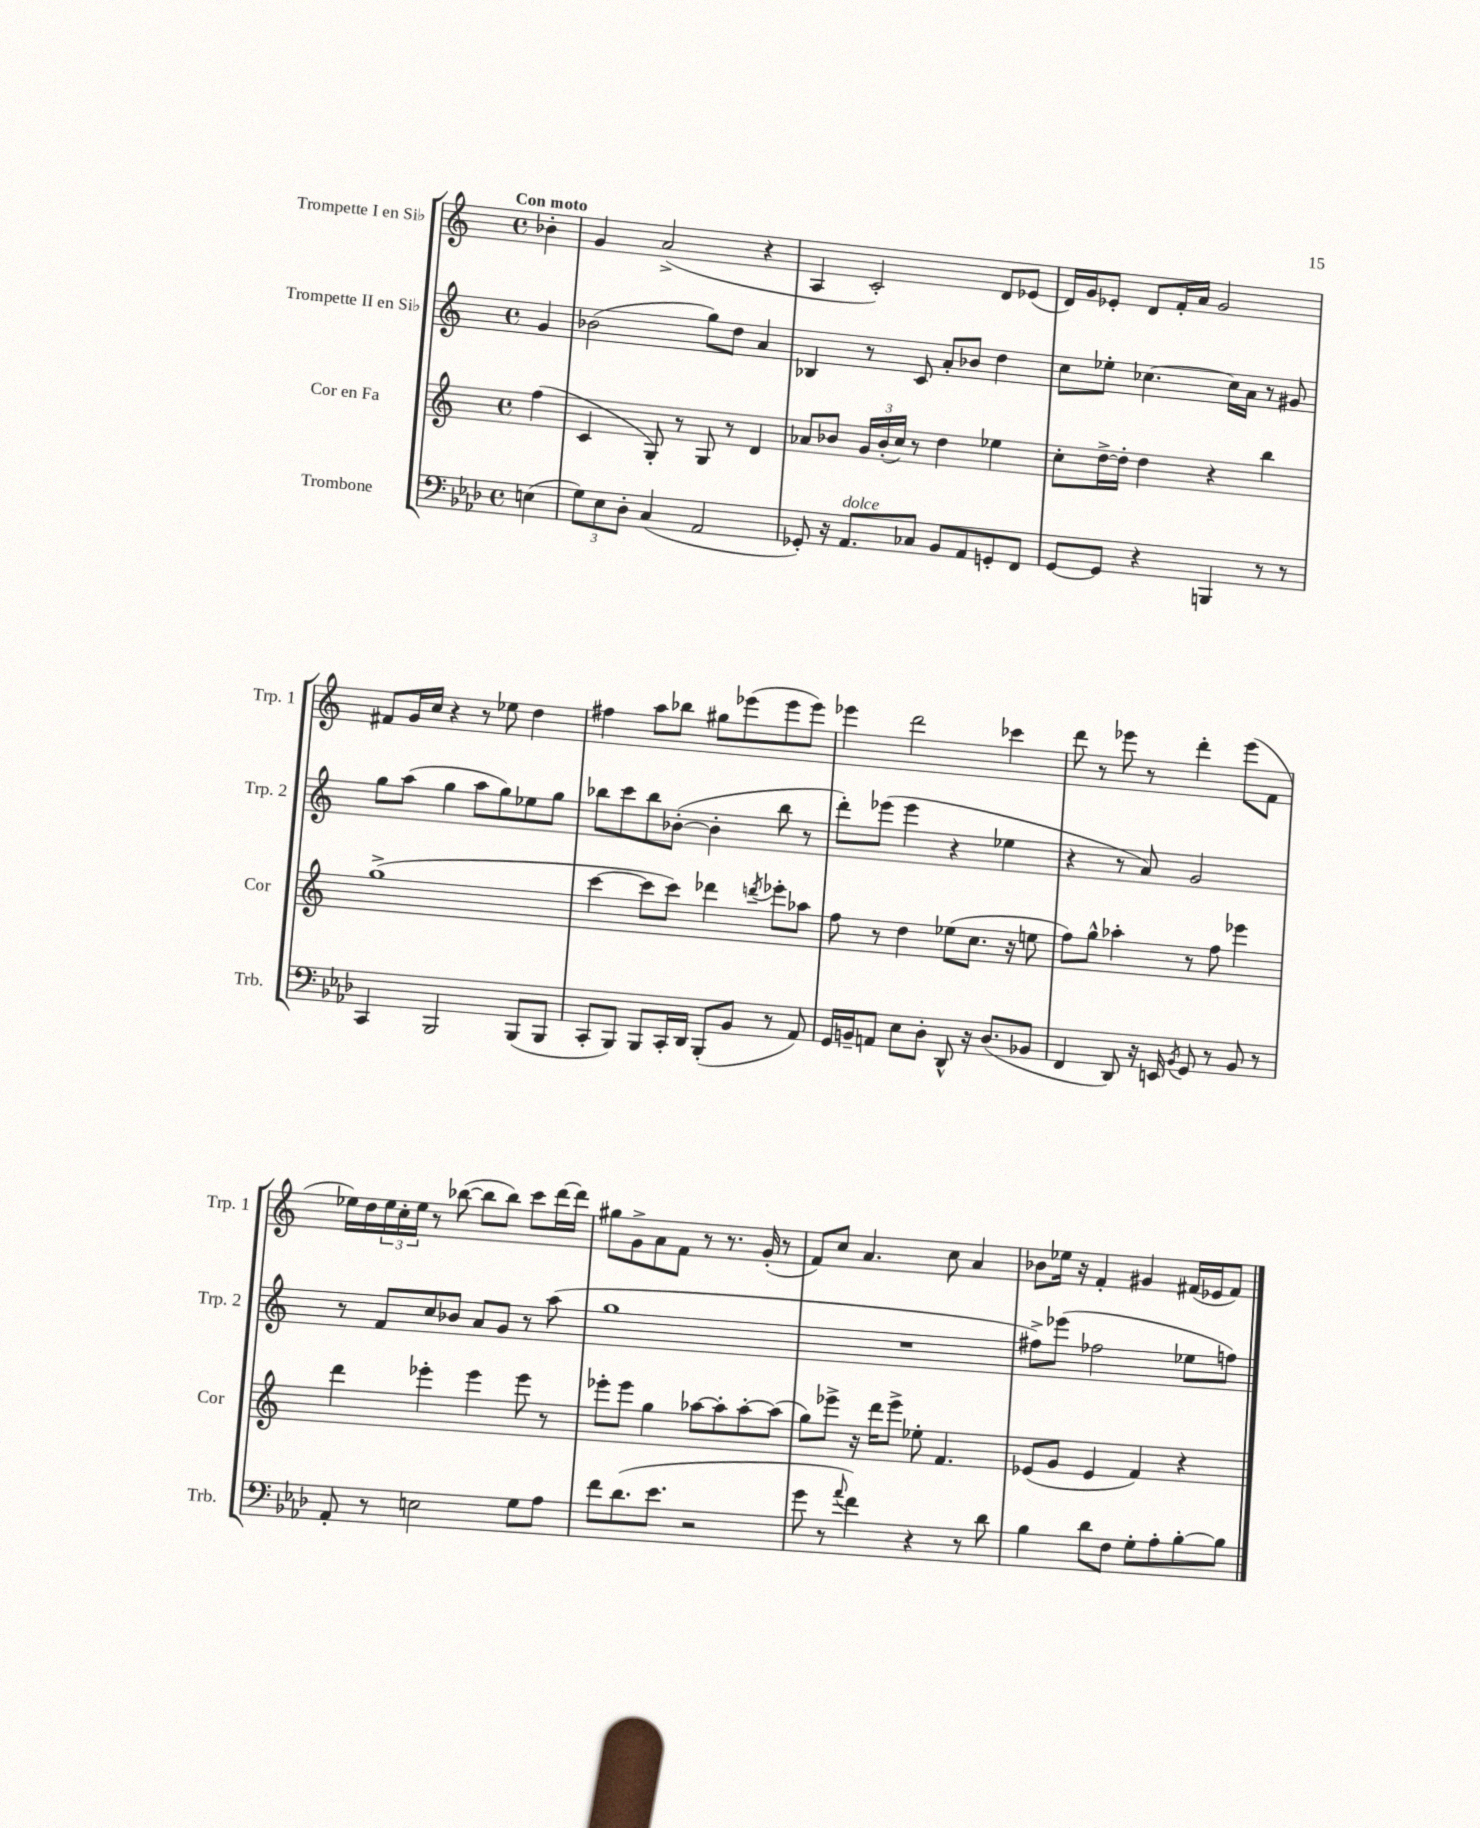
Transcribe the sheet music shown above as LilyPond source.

<<
\new StaffGroup <<
\new Staff = "s0" \with { instrumentName = "Trompette I en Sib" shortInstrumentName = "Trp. 1" } {
    \clef treble \key c \major \defaultTimeSignature \time 4/4 \partial 4 \tempo "Con moto"
    bes'4-. |
    g'4 a'2->( r4 |
    a4 c'2-.) d'8 ees'8( |
    d'16) g'16 ees'8-. d'8 f'16-. a'16 g'2 |
    fis'8 g'16 c''16 r4 r8 ees''8 d''4 |
    fis''4 a''8 bes''8 gis''8 ees'''8( ees'''8 ees'''8) |
    ees'''4 d'''2 ces'''4 |
    d'''8 r8 ees'''8 r8 d'''4-. ees'''8( f'8 |
    ees''16) d''16 \tuplet 3/2 { ees''16 c''16-. ees''16 } r8 bes''8~( bes''8 bes''8) c'''8 d'''16~ d'''16 |
    gis''8 g'8-> a'8 f'8 r8 r8. g'16-.( r8 |
    f'8) c''8 a'4. c''8 a'4 |
    bes'8 ees''16 r16 f'4-. gis'4 fis'16( ees'16 fis'8) \bar "|." |
}
\new Staff = "s1" \with { instrumentName = "Trompette II en Sib" shortInstrumentName = "Trp. 2" } {
    \clef treble \key c \major \defaultTimeSignature \time 4/4 \partial 4
    g'4 |
    bes'2( g''8) d''8 a'4 |
    bes4 r8 c'8 a'8-. bes'8 d''4 |
    c''8 ees''8-. ces''4.~ ces''16 a'16 r8 gis'8 |
    g''8 a''8( g''4 a''8 g''8) ees''8 g''8 |
    bes''8 c'''8 bes''8 bes'8~-.( bes'4-. bes''8 r8 |
    d'''8-.) ees'''8( ees'''4 r4 ees''4 |
    r4 r8 a'8) g'2 |
    r8 f'8 c''8 bes'8 a'8 g'8 r8 a''8( |
    g''1 |
    R1 |
    fis''8->) ees'''8( fes''2 ees''8 f''8) \bar "|." |
}
\new Staff = "s2" \with { instrumentName = "Cor en Fa" shortInstrumentName = "Cor" } {
    \clef treble \key c \major \defaultTimeSignature \time 4/4 \partial 4
    f''4( |
    c'4 g8-.) r8 g8 r8 d'4 |
    aes'8 bes'8 \tuplet 3/2 { g'16 bes'16-.( c''16) } r8 d''4 ees''4 |
    c''8-. d''16~-> d''16-. d''4 r4 b''4 |
    g''1->( |
    c'''4~ c'''8 c'''8) des'''4 \acciaccatura { d'''8 } ees'''8-. aes''8 |
    f''8 r8 d''4 ees''8( c''8. r16 e''8 |
    f''8) g''8-^ aes''4-. r8 f''8 ees'''4 |
    d'''4 ees'''4-. ees'''4 ees'''8 r8 |
    ees'''8-. ees'''8 g''4 aes''8~ aes''8-. aes''8~-. aes''8( |
    g''8) ees'''8-> r16 d'''16 ees'''8-> ees''8-. f'4. |
    ees'8( g'8 ees'4 f'4) r4 \bar "|." |
}
\new Staff = "s3" \with { instrumentName = "Trombone" shortInstrumentName = "Trb." } {
    \clef bass \key aes \major \defaultTimeSignature \time 4/4 \partial 4
    e4( |
    \tuplet 3/2 { g8) ees8 des8-. } c4( aes,2 |
    ges,8-.) r16 aes,8.^\markup { \italic "dolce" } ces8 bes,8 aes,8 g,8-. f,8 |
    g,8~ g,8 r4 b,,4 r8 r8 |
    c,4 bes,,2 bes,,8( bes,,8 |
    c,8-. bes,,8) bes,,8 c,16-. des,16 bes,,8-.( bes,8 r8 aes,8) |
    g,16 b,16-- a,8 ees8 des8-. des,8-^ r16 des8.( bes,8 |
    f,4 des,8) r16 e,16 \acciaccatura { bes,8 } g,8 r8 bes,8 r8 |
    aes,8-. r8 e2 g8 aes8 |
    f'8 des'8.( ees'8. r2 |
    g'8 r8 \appoggiatura { aes'8 } f'4) r4 r8 des'8 |
    bes4 des'8 f8 g8-. aes8-. bes8~-. bes8 \bar "|." |
}
>>
>>
\layout { \context { \Score \remove "Bar_number_engraver" } }
